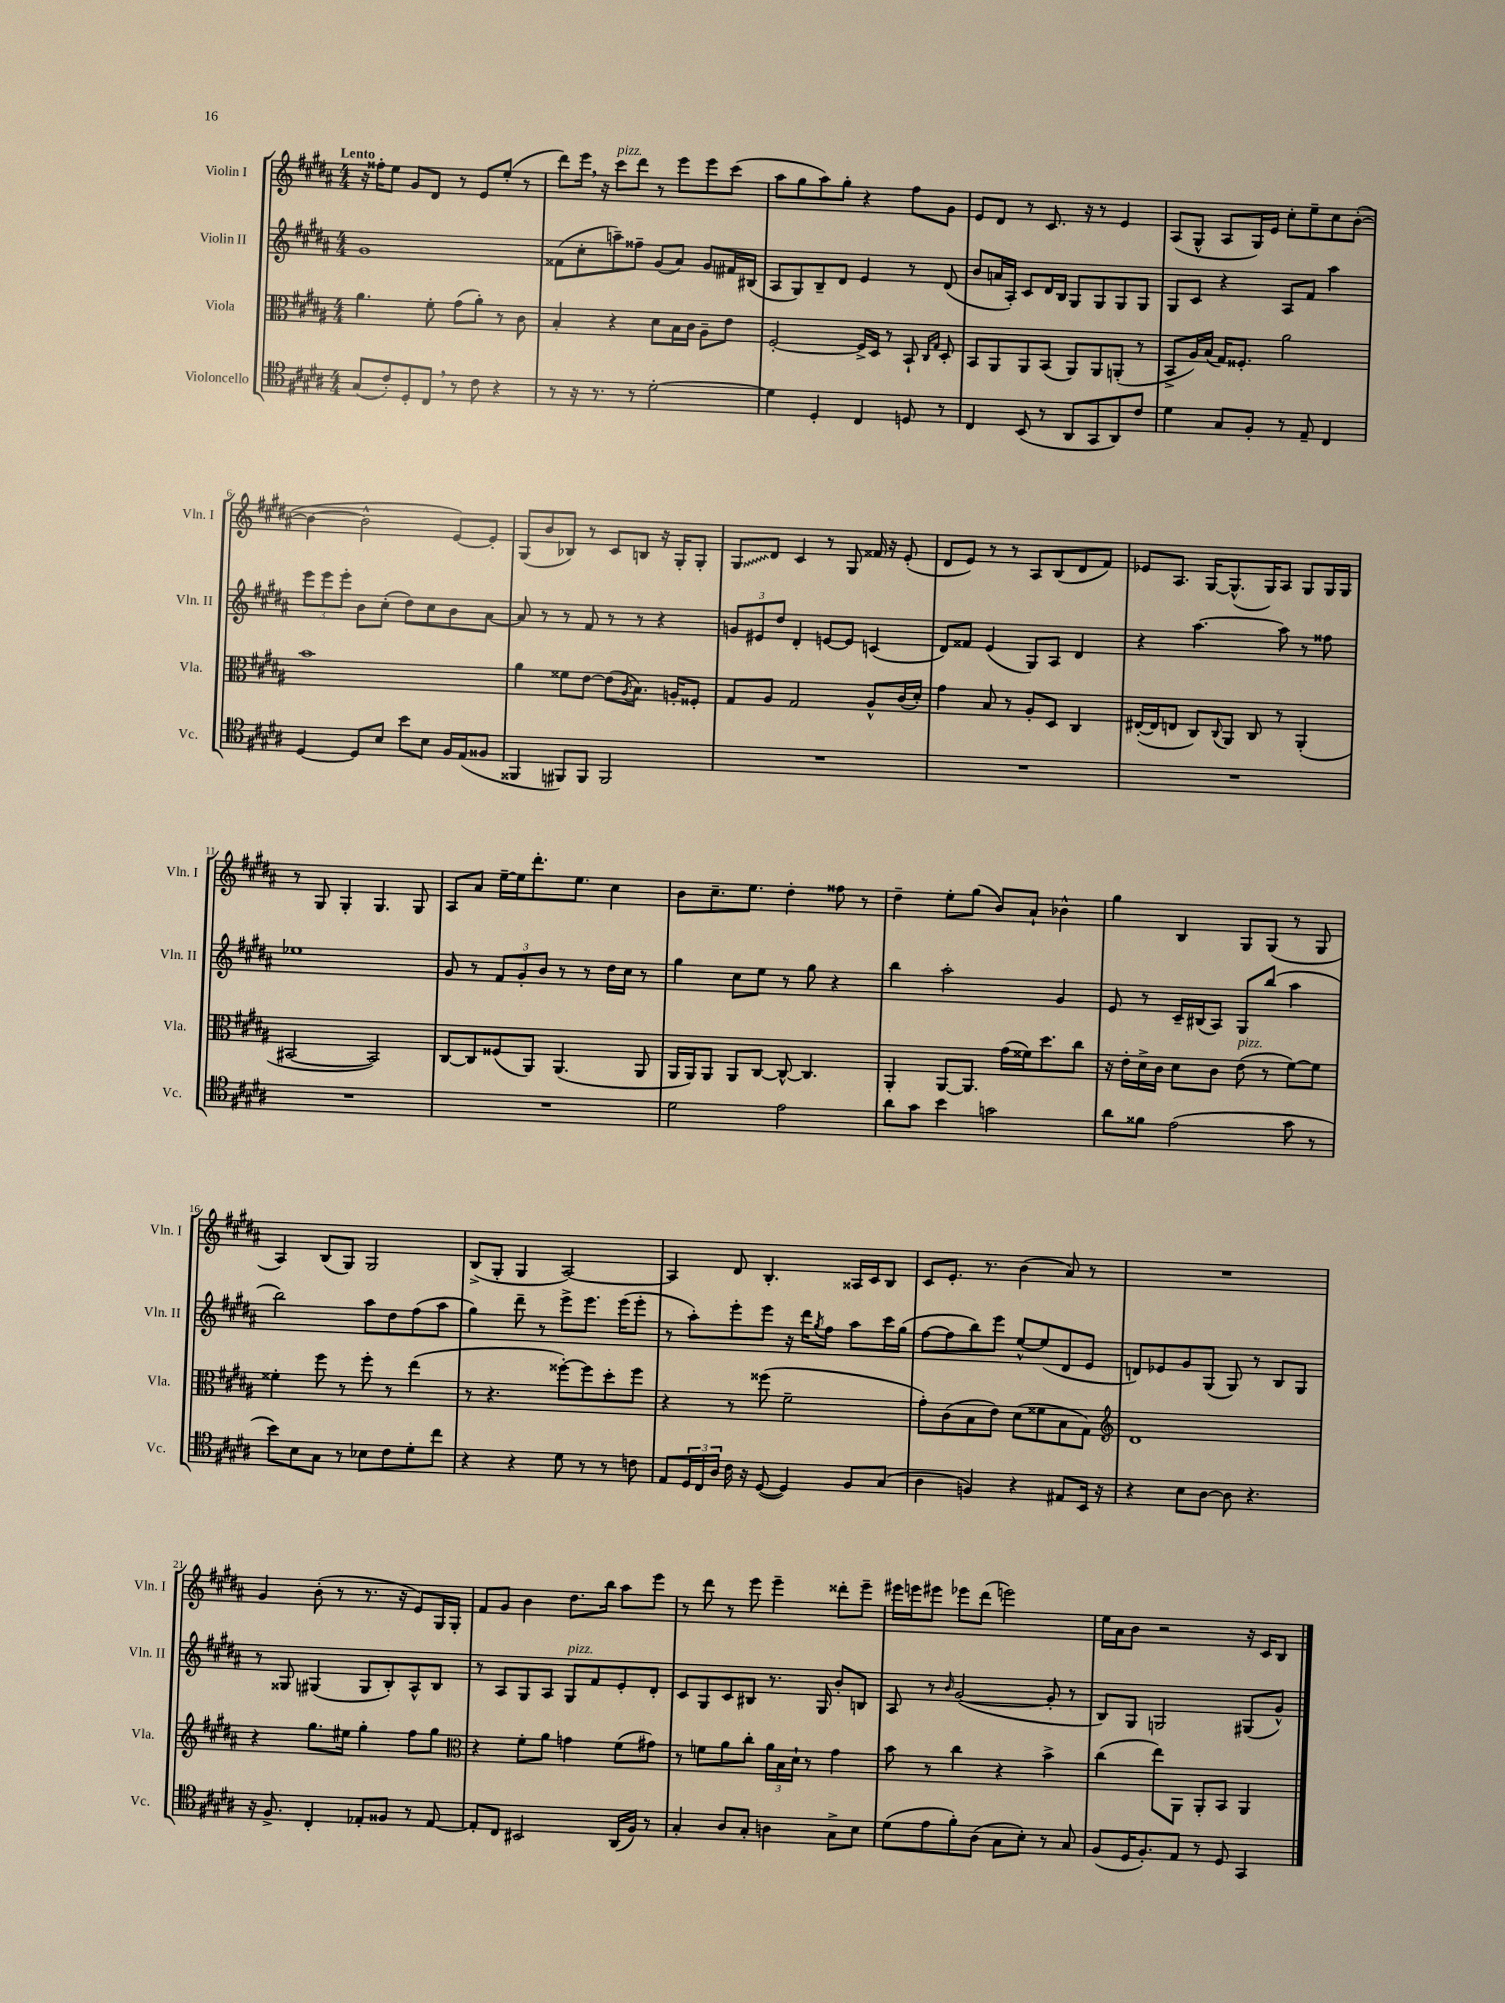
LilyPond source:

<<
\new StaffGroup <<
\new Staff = "s0" \with { instrumentName = "Violin I" shortInstrumentName = "Vln. I" } {
    \clef treble \key b \major \numericTimeSignature \time 4/4 \tempo "Lento"
    r16 fisis''16-. e''8 gis'8 dis'8 r8 e'8 e''8-.( r8 |
    dis'''8) e'''16 \breathe r16 cis'''8^\markup { \italic "pizz." } dis'''8 r8 e'''8 e'''8 cis'''8( |
    ais''8 gis''8 ais''8) gis''8-. r4 fis''8 gis'8 |
    e'8 dis'8 r8 cis'8. r16 r8 e'4 |
    ais8( gis8-^ ais8 gis16) e'16 cis''8-. e''8-- cis''8 b'8~-.( |
    b'4~ b'2-^ e'8~) e'8-. |
    gis8( b'8 bes8) r8 cis'8 b8 r16 gis16-. gis8-. |
    \once \override Glissando.style = #'zigzag gis8\glissando dis'8 cis'4 r8 gis8 fisis'16 r16 e'8-.( |
    dis'8 e'8) r8 r8 ais8 b8( dis'8 fis'8) |
    ees'8 ais8. gis16~ gis8.-^( gis16) ais8 gis8 gis16 gis16 |
    r8 gis8 gis4-. gis4. gis8 |
    ais8 ais'8 e''16~-- e''16 dis'''8.-. e''8. cis''4 |
    b'8 cis''8.-- e''8. dis''4-. fisis''8 r8 |
    dis''4-- e''8-. gis''8( b'8) ais'8-! bes'4-^ |
    gis''4 b4 gis8 gis8( r8 gis8 |
    ais4) b8( gis8) gis2 |
    b8->( gis8-. gis4 ais2~) |
    ais4 dis'8 b4.-. aisis16 cis'16 b8 |
    cis'8 e'8.-. r8. b'4( ais'8) r8 |
    R1 |
    gis'4 b'8-.( r8 r8. r16 e'8) gis16 gis16-. |
    fis'8 gis'8 b'4 dis''8. b''16 ais''8 e'''8 |
    r8 dis'''8 r8 e'''8 e'''4-- disis'''8-. e'''8-- |
    eis'''16 e'''16 eis'''8 ees'''8 dis'''8( e'''2) |
    e''16 ais'16 b'8 r2 r16 cis'16 b8 \bar "|." |
}
\new Staff = "s1" \with { instrumentName = "Violin II" shortInstrumentName = "Vln. II" } {
    \clef treble \key b \major \numericTimeSignature \time 4/4
    gis'1 |
    fisis'8( cis''8-. a''8--) fisis''8-- gis'8( ais'8) gis'8 fis'16 bis16( |
    ais8 gis8) b8-- dis'8 e'4 r8 dis'8( |
    b'8 a'16 ais16-.) cis'8 dis'16 b16 gis8 gis8 gis8 gis8 |
    gis8 cis'8 r4 ais8 fis'8 ais''4 |
    \tuplet 3/2 { e'''8 e'''8 e'''8-. } b'8 cis''8-.( dis''8) cis''8 b'8 ais'8~ |
    ais'8 r8 r8 fis'8 r8 r8 r4 |
    \tuplet 3/2 { g'8 eis'8 dis''8 } dis'4-. e'8~ e'8 c'4( |
    dis'8) fisis'8 e'4( gis8) ais8 dis'4 |
    r4 ais''4.~ ais''8 r8 fisis''8 |
    ees''1 |
    gis'8 r8 \tuplet 3/2 { fis'8 gis'8-. b'8 } r8 r8 dis''16 cis''16 r8 |
    gis''4 cis''8 e''8 r8 gis''8 r4 |
    b''4 ais''2-. gis'4 |
    e'8 r8 cis'16-- bis16( ais8) gis8 b''8( ais''4 |
    b''2) ais''8 dis''8 fis''8( ais''8 |
    gis''4) dis'''8-- r8 e'''8-> e'''8. e'''16( e'''8-. |
    r8 ais''8-.) e'''8-. e'''8 r16 dis'''16 \acciaccatura { gis''8 } fis''8 ais''8 cis'''16 gis''16( |
    fis''8~ fis''8 b''8) e'''8 e''8~-^ e''8( dis'8 e'8 |
    d'8) ees'8 gis'8 gis8( gis8) r8 b8 gis8 |
    r8 gisis8 gis4( gis8 b8-.) ais8-^ b8 |
    r8 ais8 gis8 ais8 gis8^\markup { \italic "pizz." } fis'8 e'8-. dis'8-. |
    cis'8 gis8 cis'8 bis8 r8. gis16 b'8-. b8 |
    ais8 r8 \grace { b'16 } gis'2~( gis'8-. r8 |
    b8) gis8 g2 gis8( gis'8-^) \bar "|." |
}
\new Staff = "s2" \with { instrumentName = "Viola" shortInstrumentName = "Vla." } {
    \clef alto \key b \major \numericTimeSignature \time 4/4
    ais'4. fis'8-. gis'8( ais'8-.) r8 cis'8 |
    b4-. r4 dis'8 b16 cis'16 ais8-- e'8 |
    fis2~-. fis16-> dis16 r8 b,8-! \grace { cis16 gis16 } dis8-. |
    b,8 ais,8 ais,8 b,8( ais,8) ais,8 a,8-.( r8 |
    b,8-> ais16) b16( gis16) fisis8.-. ais'2 |
    b'1 |
    ais'4 fisis'8 e'8~ e'8( \acciaccatura { ais8 } b8.) a16-. fisis8-. |
    gis8 ais8 gis2 ais8-^ cis'16( dis'16-.) |
    gis'4 b8 r8 ais8-. dis8 cis4 |
    eis16~-.( eis16 e8 cis8) \appoggiatura { cis8 } ais,8 cis8 r8 ais,4-.( |
    bis,2~ bis,2) |
    cis8~ cis8 fisis8( ais,8) ais,4.( ais,8 |
    ais,16 ais,16) ais,8 ais,8 cis8~ cis8~-^ cis4. |
    ais,4-. ais,8~ ais,8. gis'16( fisis'16) dis''8. cis''8 |
    r16 e'16-. dis'16-> cis'16 dis'8 cis'8 e'8^\markup { \italic "pizz." }( r8 fis'8~) fis'8 |
    fisis'4-. fis''8 r8 fis''8-. r8 e''4( |
    r8 r4. fisis''8~-.) fisis''8 dis''8-. fisis''8 |
    r4 r8 fisis''8( fis'2-- |
    gis'8-.) cis'8( b8 e'8) dis'8( fisis'8 b8 gis8) |
    \clef treble dis'1 |
    r4 gis''8. eis''16 gis''4-. fis''8 gis''8 |
    \clef alto r4 fis'8-. ais'8 g'4 fis'8( gis'8) |
    r8 f'8 ais'8 cis''8-. \tuplet 3/2 { ais'16 b16 dis'16-! } r8 gis'4 |
    b'8 r8 cis''4 r4 b'4-> |
    cis''4( e''8) ais,8 ais,8-. b,8 ais,4 \bar "|." |
}
\new Staff = "s3" \with { instrumentName = "Violoncello" shortInstrumentName = "Vc." } {
    \clef tenor \key b \major \numericTimeSignature \time 4/4
    gis8( cis'8-.) dis8-. cis8 \breathe r8 cis'8 r4 |
    r8 r16 r8. r8 dis'2~-. |
    dis'4 dis4-. cis4 d8 r8 |
    cis4 b,8( r8 ais,8 gis,8 ais,8) cis'8 |
    dis'4 gis8 fis8-. r8 e8-- cis4 |
    dis4~ dis8 b8 b'8 b8 fis16 e16( fisis8 |
    fisis,4 fis,8) fis,8 fis,2 |
    R1 |
    R1 |
    R1 |
    R1 |
    R1 |
    dis'2 e'2 |
    ais'8 gis'8 b'4 g'2 |
    ais'8 fisis'8 e'2( gis'8 r8 |
    b'8) b8 gis8 r8 bes8 cis'8 dis'8-. cis''8 |
    r4 r4 dis'8 r8 r8 c'8 |
    e8 \tuplet 3/2 { dis16 cis16 ais16 } cis'16 r16 dis8~( dis4) fis8 gis8( |
    ais4 f4) r4 eis8 b,16 r16 |
    r4 b8 ais8~ ais8 r4. |
    r16 fis8.-> cis4-. ees8-. fisis8 r8 ees8~ |
    ees8-. cis8 bis,2 ais,16( fis16) r8 |
    gis4-. ais8 gis8-. a4 gis8-> b8 |
    dis'8( e'8 fis'8-.) ais8( gis8 b8-.) r8 gis8 |
    fis8( dis16 fis8.-.) e8 r8 dis8 gis,4 \bar "|." |
}
>>
>>
